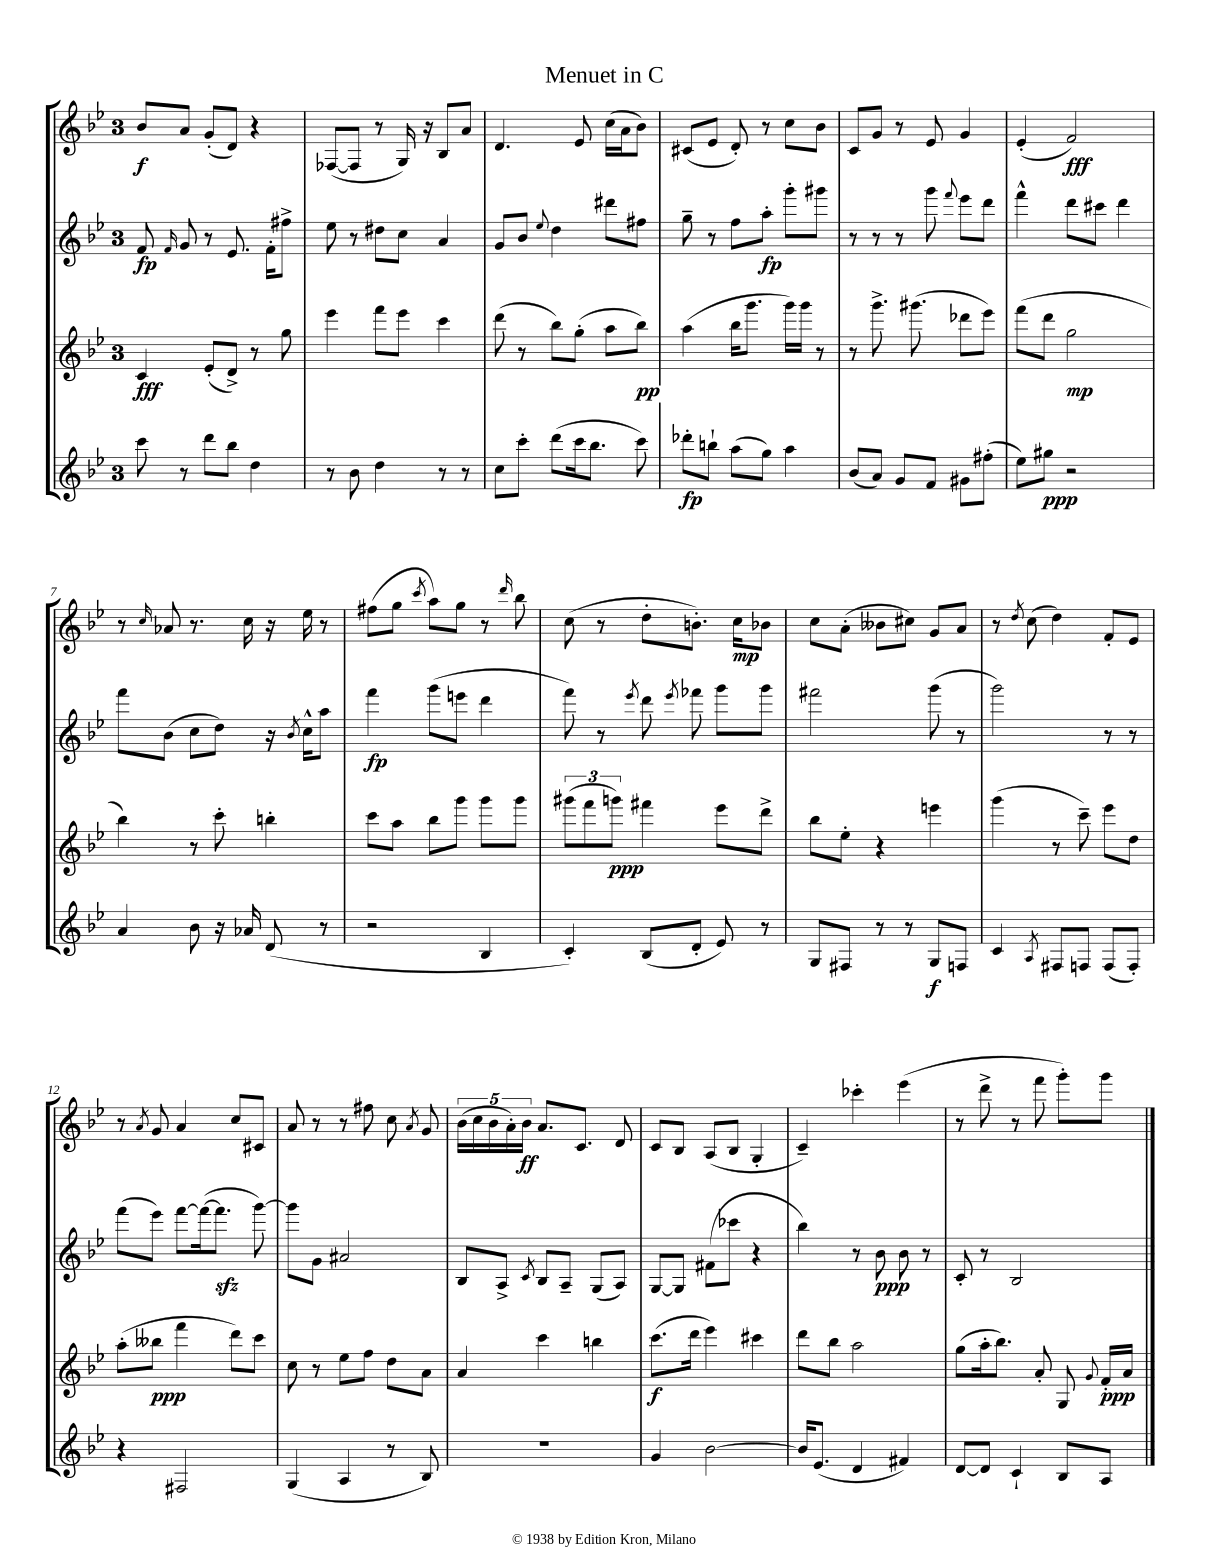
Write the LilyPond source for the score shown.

\header { title = "Menuet in C" }
<<
\new StaffGroup <<
\new Staff = "s0" {
    \clef treble \key bes \major \once \override Staff.TimeSignature.style = #'single-digit \time 3/4
    \autoBeamOff bes'8[\f a'8] g'8[-.( d'8]) r4 |
    fes8[~( fes8] r8 g16) r16 bes8[ a'8] |
    d'4. ees'8 c''16[( a'16 bes'8]) |
    cis'8[( ees'8] d'8-.) r8 c''8[ bes'8] |
    c'8[ g'8] r8 ees'8 g'4 |
    ees'4-.( f'2\fff) |
    r8 \grace { c''16 } aes'8 r8. c''16 r16 ees''16 r8 |
    fis''8[( g''8] \acciaccatura { c'''8 } a''8[) g''8] r8 \grace { d'''16 } bes''8 |
    c''8( r8 d''8[-. b'8.]-.) c''16[\mp bes'8] |
    c''8[ a'8]-.( beses'8[ cis''8]) g'8[ a'8] |
    r8 \acciaccatura { d''8 } c''8( d''4) f'8[-. ees'8] |
    r8 \acciaccatura { a'8 } g'8 a'4 c''8[ cis'8] |
    a'8 r8 r8 fis''8 c''8 \acciaccatura { a'8 } g'8 |
    \tuplet 5/4 { bes'16[( c''16 bes'16 a'16-.) bes'16]\ff } a'8.[ c'8.] d'8 |
    c'8[ bes8] a8[( bes8] g4-. |
    c'4--) ces'''4-. ees'''4( |
    r8 d'''8-> r8 f'''8 g'''8[-.) g'''8] \bar "|." |
}
\new Staff = "s1" {
    \clef treble \key bes \major \once \override Staff.TimeSignature.style = #'single-digit \time 3/4
    \autoBeamOff f'8\fp \grace { f'16 } g'8 r8 ees'8. f'16[-. fis''8]-> |
    ees''8 r8 dis''8[ c''8] a'4 |
    g'8[ bes'8] \appoggiatura { ees''8 } d''4 dis'''8[ fis''8] |
    g''8-- r8 f''8[ a''8]-.\fp g'''8[-. gis'''8] |
    r8 r8 r8 g'''8 \appoggiatura { f'''8 } ees'''8[ d'''8] |
    f'''4-^ d'''8[ cis'''8] d'''4 |
    f'''8[ bes'8]( c''8[ d''8]) r16 \acciaccatura { bes'8 } c''16[-^ a''8] |
    f'''4\fp g'''8[( e'''8] d'''4 |
    f'''8) r8 \acciaccatura { ees'''8 } d'''8 \acciaccatura { ees'''8 } fes'''8 g'''8[ g'''8] |
    fis'''2 g'''8( r8 |
    g'''2) r8 r8 |
    f'''8[( ees'''8]) f'''8[~ f'''16~( f'''8.]\sfz g'''8~) |
    g'''8[ g'8] ais'2 |
    bes8[ a8]-> \acciaccatura { c'8 } bes8[ a8]-- g8[( a8]) |
    g8[~ g8] fis'8[( ces'''8] r4 |
    bes''4) r8 bes'8\ppp bes'8 r8 |
    c'8-. r8 bes2 \bar "|." |
}
\new Staff = "s2" {
    \clef treble \key bes \major \once \override Staff.TimeSignature.style = #'single-digit \time 3/4
    \autoBeamOff c'4\fff ees'8[-.( d'8]->) r8 g''8 |
    ees'''4 f'''8[ ees'''8] c'''4 |
    d'''8( r8 bes''8[) g''8]-.( a''8[ bes''8]\pp) |
    a''4( bes''16[ g'''8.] g'''16[) g'''16] r8 |
    r8 g'''8.-> gis'''8.( des'''8[ ees'''8]) |
    f'''8[( d'''8] g''2\mp |
    bes''4) r8 c'''8-. b''4-. |
    c'''8[ a''8] bes''8[ g'''8] g'''8[ g'''8] |
    \tuplet 3/2 { gis'''8[( f'''8 g'''8]\ppp) } fis'''4 ees'''8[ d'''8]-> |
    bes''8[ ees''8]-. r4 e'''4 |
    g'''4( r8 c'''8--) ees'''8[ d''8] |
    a''8[-.( beses''8]\ppp f'''4 d'''8[) c'''8] |
    c''8 r8 ees''8[ f''8] d''8[ a'8] |
    a'4 c'''4 b''4 |
    c'''8.[\f( d'''16] ees'''4) cis'''4 |
    d'''8[ bes''8] a''2 |
    g''8[( a''16-. bes''8.]) a'8-. g8 \appoggiatura { g'8 } f'16[-.\ppp a'16] \bar "|." |
}
\new Staff = "s3" {
    \clef treble \key bes \major \once \override Staff.TimeSignature.style = #'single-digit \time 3/4
    \autoBeamOff c'''8 r8 d'''8[ bes''8] d''4 |
    r8 bes'8 d''4 r8 r8 |
    c''8[ c'''8]-. d'''8[( c'''16 bes''8.] c'''8) |
    des'''8[-.\fp b''8]-! a''8[( g''8]) a''4 |
    bes'8[( a'8]) g'8[ f'8] gis'8[ fis''8]-.( |
    ees''8[) gis''8]\ppp r2 |
    a'4 bes'8 r16 aes'16 d'8( r8 |
    r2 bes4 |
    c'4-.) bes8[( d'8]-. ees'8) r8 |
    g8[ fis8] r8 r8 g8[\f f8] |
    c'4 \acciaccatura { a8 } fis8[ f8] f8[( f8]-.) |
    r4 fis2 |
    g4( a4 r8 bes8) |
    R2. |
    g'4 bes'2~ |
    bes'16[ ees'8.]( d'4 fis'4) |
    d'8[~ d'8] c'4-! bes8[ a8] \bar "|." |
}
>>
>>
